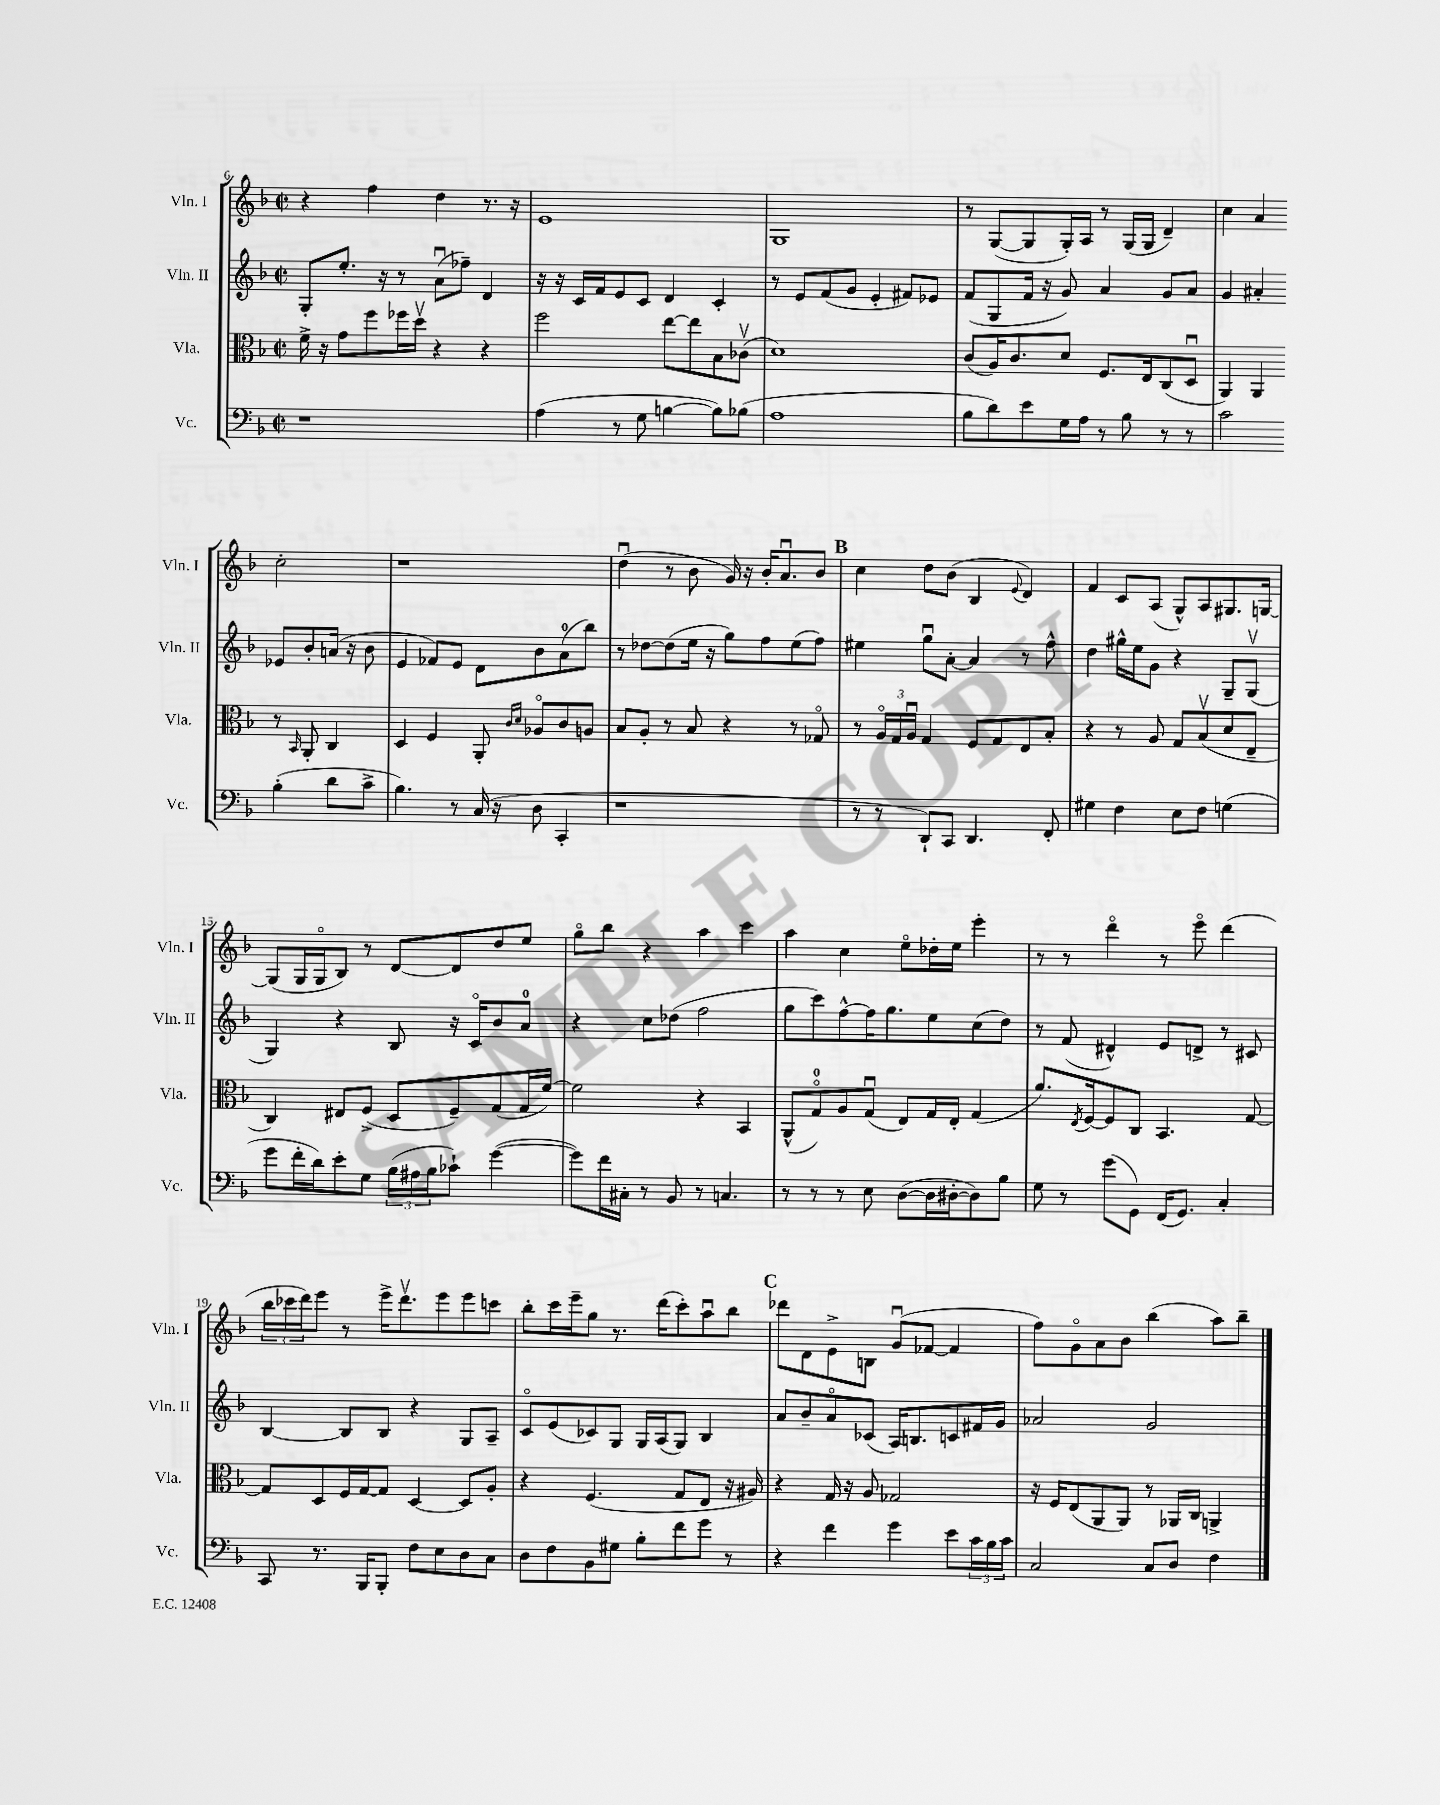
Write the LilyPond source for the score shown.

<<
\new StaffGroup <<
\new Staff = "s0" \with { instrumentName = "Vln. I" shortInstrumentName = "Vln. I" } {
    \clef treble \key f \major \defaultTimeSignature \time 2/2
    r4 f''4 d''4 r8. r16 |
    e'1 |
    g1 |
    r8 g8~( g8 g16-.) a16 r8 g16( g16 d'4--) |
    c''4 a'4 c''2-. |
    r1 |
    d''4\downbow( r8 bes'8 g'16) r16 bes'16-. a'8.\downbow bes'8 |
    \mark \markup { \bold "B" } c''4 d''8 bes'8( bes4 \appoggiatura { e'8 } d'4) |
    f'4 c'8 a8( g8-^) a8 gis8. g16~ |
    g8( g16 g16\flageolet bes8) r8 d'8~ d'8 d''8 e''8 |
    g''8\flageolet bes''8 r4 a''4 c'''4 |
    a''4 c''4 e''8\flageolet des''16-. e''16 e'''4-. |
    r8 r8 d'''4\flageolet r8 e'''8\flageolet d'''4( |
    \tuplet 3/2 { bes''16 ces'''16 d'''16) } e'''8 r8 e'''16-> d'''8.\upbow e'''8 e'''8 c'''8 |
    bes''8-. c'''16 e'''16-- g''8 r8. d'''16( c'''8-.) a''8\downbow bes''8 |
    \mark \markup { \bold "C" } des'''8 d'8 e'8-> b8 g'8\downbow( fes'8~ fes'4 |
    f''8) g'8\flageolet a'8 bes'8 bes''4( a''8) bes''8-- \bar "|." |
}
\new Staff = "s1" \with { instrumentName = "Vln. II" shortInstrumentName = "Vln. II" } {
    \clef treble \key f \major \defaultTimeSignature \time 2/2
    g8-. e''8.-. r16 r8 a'8\downbow( fes''8--) d'4 |
    r16 r16 c'16 f'16 e'8 c'8 d'4 c'4-. |
    r8 e'8 f'8( g'8 e'4-. fis'8) ees'8 |
    f'8( g8 f'16 r16 g'8) a'4 g'8 a'8 |
    g'4 ais'4-. ees'8 bes'8-. a'16( r16 bes'8 |
    e'4 fes'8) e'8 d'8 bes'8 a'8-0( bes''8) |
    r8 des''8~ des''8( e''16 r16 g''8) f''8 e''8( f''8) |
    \mark \markup { \bold "B" } eis''4 g''8\downbow a'8~-. a'4 r8 f''8-^ |
    d''4 gis''16-^ e''16 g'8 r4 g8-- g8\upbow( |
    g4) r4 bes8 r16 c'16\flageolet bes'8 a'8-0 |
    r4 c''8 des''8( f''2 |
    g''8 c'''8) f''8~-^ f''16 g''8. e''8 c''8( d''8) |
    r8 f'8( dis'4-^) e'8 d'8-> r8 cis'8 |
    bes4~ bes8 bes8 r4 g8 a8-- |
    c'8\flageolet e'8( ces'8) g8 g16 a16( g8) bes4 |
    \mark \markup { \bold "C" } a'8 bes'8-- a'8\flageolet ces'8( a16) b8. c'8 fis'16 g'16 |
    aes'2 g'2 \bar "|." |
}
\new Staff = "s2" \with { instrumentName = "Vla." shortInstrumentName = "Vla." } {
    \clef alto \key f \major \defaultTimeSignature \time 2/2
    f'16-> r16 g'8 f''8 fes''16 d''16\upbow r4 r4 |
    f''2 e''8~ e''8 bes8 ces'8\upbow( |
    d'1) |
    c'8( a16) c'8. d'8 f8. e16 c8( d8\downbow |
    a,4) a,4 r8 \grace { bes,16 } a,8-. c4 |
    d4 f4 a,8-. \grace { c'16 d'16 } aes8\flageolet c'8 a8 |
    bes8 a8-. r8 bes8 r4 r8 ges8\flageolet |
    \mark \markup { \bold "B" } r8 \tuplet 3/2 { a16\flageolet g16 a16\downbow } g4 f8 g8 e8 bes8-. |
    r4 r8 a8 g8 bes8\upbow( d'8 e8-- |
    c4) eis8 f8->( d8 f8--) g8( g16 f'16~) |
    f'2 r4 bes,4 |
    a,8-^( g8-0\flageolet) a8 g8\downbow( e8) g16 e16-. g4( |
    a'8.) \acciaccatura { e8 } f16~ f8 c8 bes,4. g8~ |
    g8 d8 f16 g16~ g8 d4~ d8 a8-. |
    r4 f4.( g8 e8 r16 ais16) |
    \mark \markup { \bold "C" } r4 g16 r16 a8 ges2 |
    r16 f16 e8( a,8 a,8) r8 aes,16 c16 a,4-> \bar "|." |
}
\new Staff = "s3" \with { instrumentName = "Vc." shortInstrumentName = "Vc." } {
    \clef bass \key f \major \defaultTimeSignature \time 2/2
    r1 |
    a4( r8 g8 b4~ b8) bes8( |
    a1 |
    bes8 d'8) e'8 g16 a16 r8 bes8 r8 r8 |
    c'2 bes4-.( d'8 c'8-> |
    bes4.) r8 c16( r16 d8 c,4-. |
    r1 |
    \mark \markup { \bold "B" } r8 r8 d,8-!) c,8 d,4. f,8-. |
    gis4 f4 e8 f8 g4( |
    g'8 f'16-. d'16) e'8-. g8 \tuplet 3/2 { bes16( ais16 bes16 } ces'8-!) g'4~( |
    g'8) f'16 cis16-. r8 bes,8 r8 c4. |
    r8 r8 r8 e8 d8~( d16 dis16~-. dis8) bes8 |
    g8 r8 g'8( g,8) f,16( g,8.) c4-. |
    c,8 r8. bes,,16 bes,,8-. f8 e8 d8 c8 |
    d8 f8 bes,8 gis8 bes8-. f'8 g'8 r8 |
    \mark \markup { \bold "C" } r4 f'4 g'4 e'8 \tuplet 3/2 { c'16 bes16 c'16 } |
    c2 c8 d8 f4 \bar "|." |
}
>>
>>
\layout { \context { \Score currentBarNumber = #6 } }
